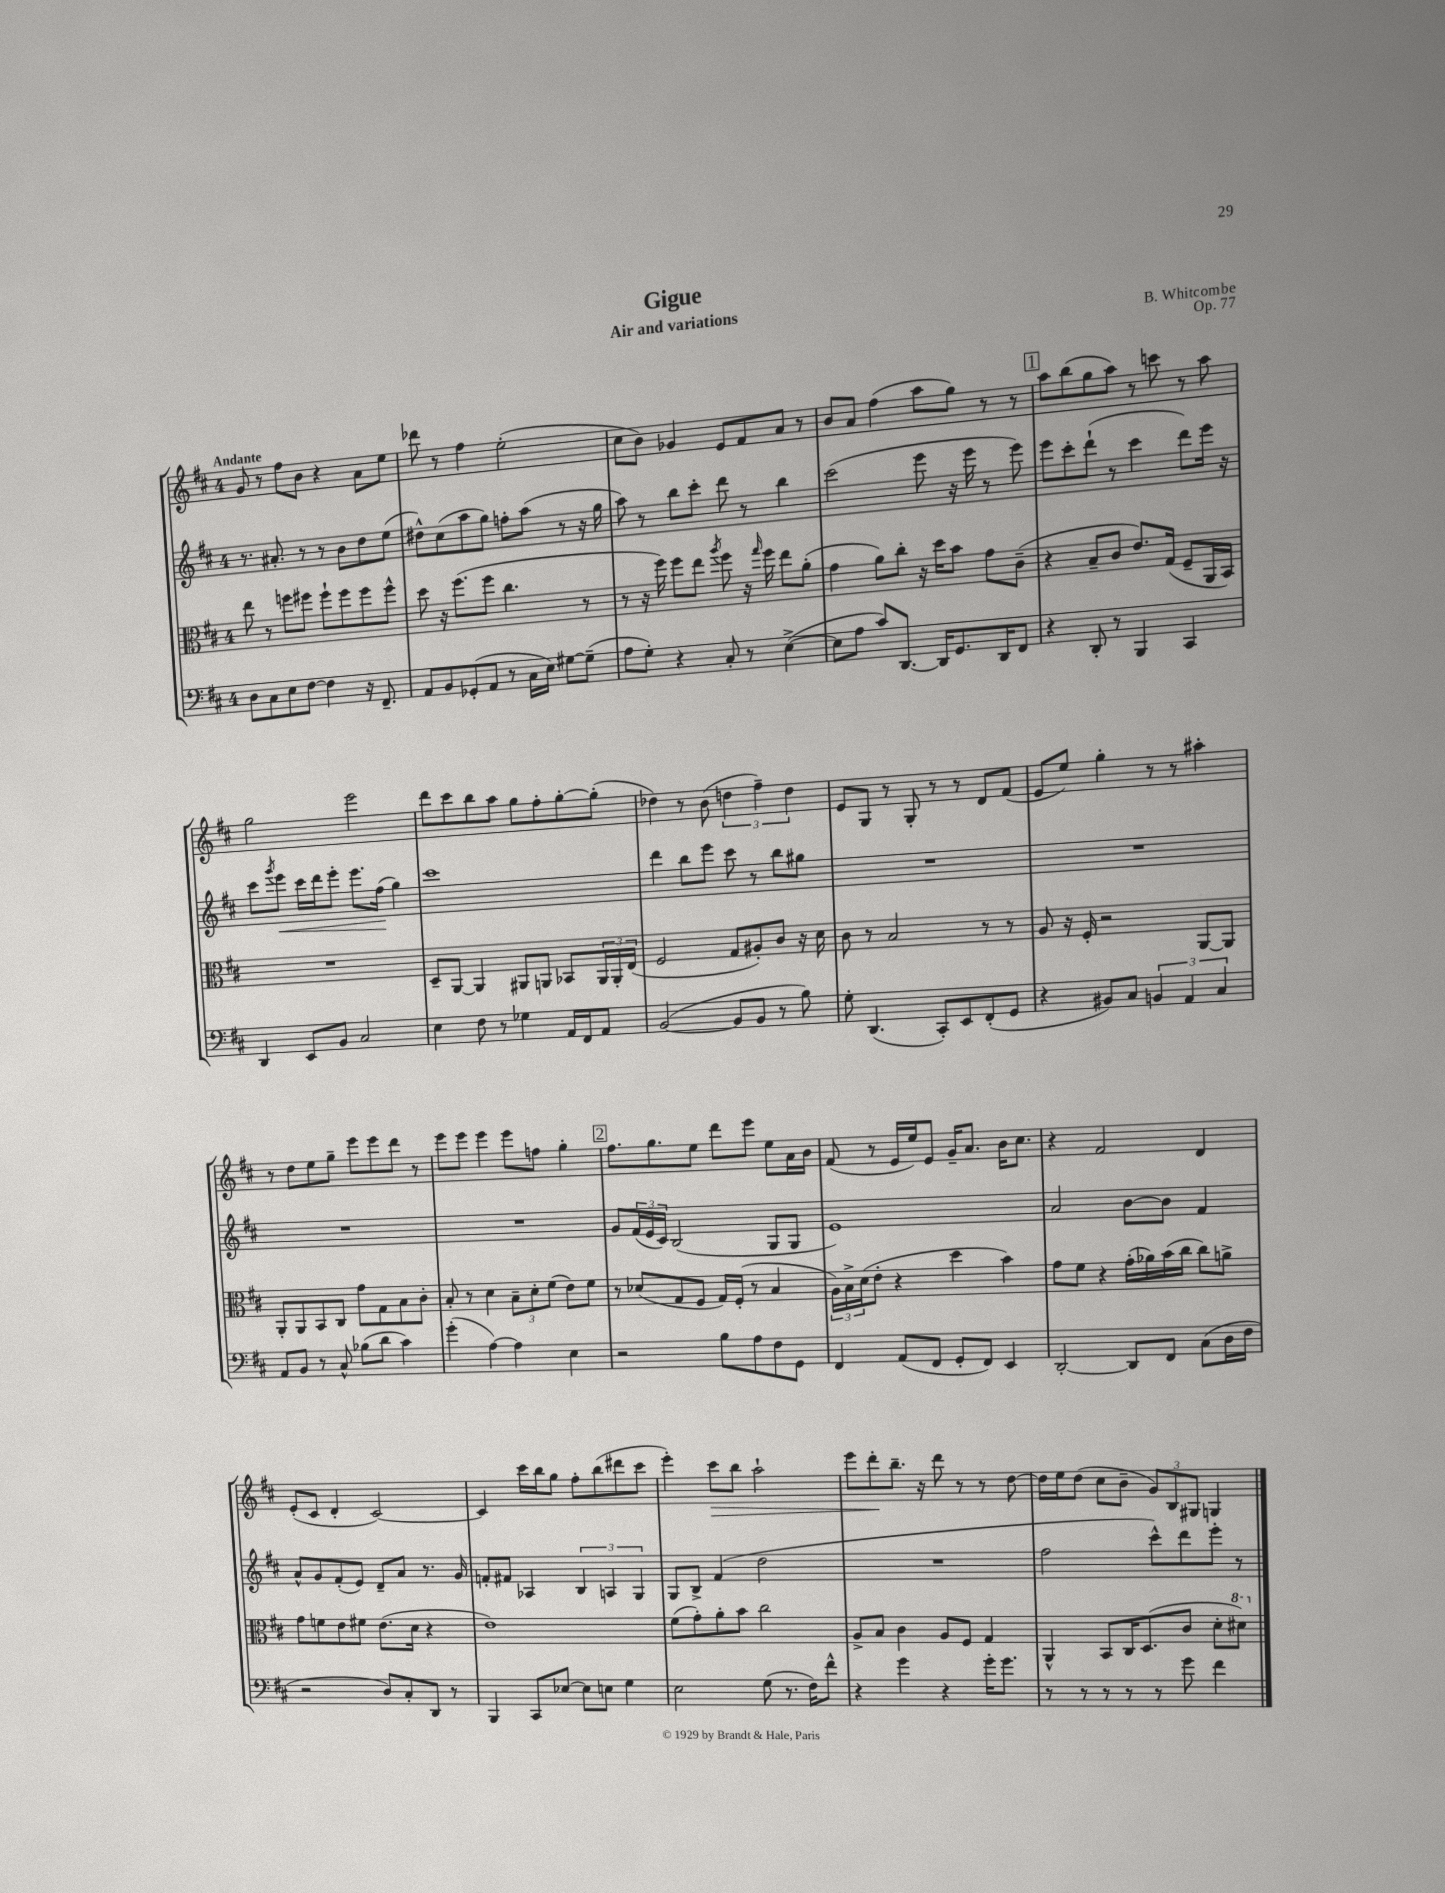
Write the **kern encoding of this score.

**kern	**kern	**kern	**kern
*staff4	*staff3	*staff2	*staff1
*clefF4	*clefC3	*clefG2	*clefG2
*k[f#c#]	*k[f#c#]	*k[f#c#]	*k[f#c#]
*M4/4	*M4/4	*M4/4	*M4/4
8D	8ee	8.r	8g
8C#	8r	.	8r
.	.	8.a#'	.
8E	8ff	.	8ff#
[8F#	8ff#	8r	8b
4F#]	8ff#`	8r	4r
.	8ff#	8b	.
16r	8ff#	8dd	8a
8.FF#~	.	.	.
.	8ff#^^	(8ee	8ee
=	=	=	=
8AA	8dd	8dd#^^)	8ddd-
8BB	16r	(8cc#	8r
.	(8.ff#	.	.
(8GG-'	.	8aa	4ff#
8AA	8ff#	8gg)	.
8r	4.cc#	8ff'	(2ee'
16C#	.	(8aa	.
16E)	.	.	.
[8G#	.	8r	.
(8G#~]	8r	16r	.
.	.	16gg	.
=	=	=	=
8A	8r	8aa)	8cc#
8G')	16r	8r	8b)
.	16ff#)	.	.
4r	8ff#	8bb	4g-
.	8ee	8ccc#'	.
.	8qaa	.	.
8C#'	8ff#	8ddd	8e
8r	16r	8r	8f#
.	16qqgg	.	.
.	16ff#	.	.
([4E^	8ee	4bb	8a
.	(8a'	.	8r
=	=	=	=
8E]	4g	(2ccc#	8b
8A	.	.	8a
8c#)	8a)	.	(4ff#
[8.DD	8cc#'	.	.
.	16r	8eee	8aa
16DD]	16dd	.	.
8.GG	8b	16r	8gg)
.	.	16eee	.
.	8g	8r	8r
16DD	.	.	.
8FF#	(8c#~	8eee)	8r
=	=	=	=
4r	4r	8eee	8aa
.	.	8ccc#'	(8bb
8DD'	8B~	(8ddd`	8gg
8r	8c#	8r	8aa)
4BBB	8.e)	4ccc#	8r
.	.	.	8ccc
.	(16G	.	.
4CC#	8F#~	8ddd)	8r
.	16AA	16eee	8aa
.	16BB)	16r	.
=	=	=	=
4DD	1r	8ccc#	2gg
.	.	8qggg	.
.	.	8eee	.
8EE	.	16ccc#	.
.	.	16ddd	.
8BB	.	8eee'	.
2C#	.	8.eee	2eee
.	.	(16ff#	.
.	.	4gg)	.
=	=	=	=
4E	8D~	1ccc#	8ddd
.	[8AA	.	8ccc#
8F#	4AA]	.	8bb
8r	.	.	8aa
4G-	8AA#	.	8gg
.	8AA	.	8ff#'
16AA	8BB-	.	[8gg'
16FF#	.	.	.
8AA	24AA	.	(8gg']
.	24AA'	.	.
.	(24E	.	.
=	=	=	=
([2BB	2F#	4ddd	4dd-)
.	.	8bb	8r
.	.	8eee	(8b
8BB]	8G	8ccc#	6dd
8BB	8A#')	8r	.
.	.	.	6ff#~)
8r	8c#	8bb	.
.	.	.	6dd
8B)	16r	8gg#	.
.	16d	.	.
=	=	=	=
8G'	8c#	1r	8e
(4.DD	8r	.	8G
.	2B	.	8r
.	.	.	8G'
8CC#')	.	.	8r
8EE	.	.	8r
(8FF#'	8r	.	8d
8GG	8r	.	(8f#
=	=	=	=
4r	8A	1r	8e
.	16r	.	8ee)
.	16F#'	.	.
8BB#)	2r	.	4gg'
8C#	.	.	.
6BB	.	.	8r
.	.	.	8r
6AA	.	.	.
.	[8AA	.	4aa#'
6C#	.	.	.
.	8AA]	.	.
=	=	=	=
8AA	8AA'	1r	8r
8BB	8AA	.	8dd
8r	8BB	.	8ee
8C#^^	8C#	.	8gg~
(8B-	8g	.	8eee
8d	8G	.	8eee
4c#)	8B	.	8ddd
.	8c#'	.	8r
=	=	=	=
(4g'	8B'	1r	8eee
.	8r	.	8eee
[4A)	4d	.	4eee
4A]	12B~	.	8eee
.	12d'	.	.
.	.	.	8ff
.	(12f#	.	.
4E	8e)	.	4gg'
.	8f#	.	.
=	=	=	=
2r	8r	8g	8.ff#
.	(8d-	(24f#	.
.	.	24e	.
.	.	.	8.gg
.	.	24c#)	.
.	8G	(2B	.
.	8F#	.	8ee
8B	16G)	.	8ddd
.	(16F#'	.	.
8A	8r	.	8eee
8F#	4B	8G	8ee
8GG	.	8G	16a
.	.	.	16b
=	=	=	=
4FF#	24A)	1e)	(8f#
.	24B^	.	.
.	(24d	.	.
.	8e'	.	8r
(8AA	4r	.	16e
.	.	.	16ee)
8FF#	.	.	8e
8GG'	4dd	.	16g~
.	.	.	8.a
8FF#)	.	.	.
4EE	4b)	.	16b
.	.	.	8.cc#
=	=	=	=
[2DD'	8g	2a	4r
.	8f#	.	.
.	4r	.	2f#
8DD]	(16g'	[8b	.
.	16a-)	.	.
8FF#	(16b	8b]	.
.	16cc#	.	.
(8C#	8cc#)	4f#	4d
16D	8a^	.	.
16F#	.	.	.
=	=	=	=
2r	8g	8a^^	(8e'
.	8f	8g	8c#
.	8e	(8f#'	4d'
.	8f#	8e)	.
8D)	(8.e	8d~	[2c#)
8C#'	.	8a	.
.	16d	.	.
8DD	4r	8.r	.
8r	.	.	.
.	.	16g	.
=	=	=	=
4BBB	1e)	8f'	4c#]
.	.	8f#	.
8CC#	.	4A-	16ccc#
.	.	.	16bb
[8E-	.	.	8gg
8E-]	.	6B	8ff#'
8E	.	.	(8bb
.	.	6A	.
4G	.	.	8ddd#
.	.	6G	.
.	.	.	8ccc#
=	=	=	=
2E	(8f#	8G	4eee')
.	8g')	8B^	.
.	8a'	(4f#	8ccc#
.	8b	.	8bb
(8G	2cc#	2dd	2aa`
8.r	.	.	.
16F#)	.	.	.
8f#^^	.	.	.
=	=	=	=
4r	8A^	1r	8eee
.	8B	.	8ddd'
4g	4c#	.	8.bb~
.	.	.	16r
4r	8A	.	8ddd
.	8F#	.	8r
16g'	4G	.	8r
8.g	.	.	.
.	.	.	[8dd
=	=	=	=
8r	4AA^^	2ff#	16dd]
.	.	.	16ee
8r	.	.	(8dd
8r	8BB	.	8cc#
8r	16C#	.	8b~
.	(8.D	.	.
8r	.	8ccc#^^)	12g)
.	.	.	12B
8g	8c#	8ddd	.
.	.	.	12G#
4f#	8d'	8eee'	4G
.	8dd#)	8r	.
==	==	==	==
*-	*-	*-	*-
